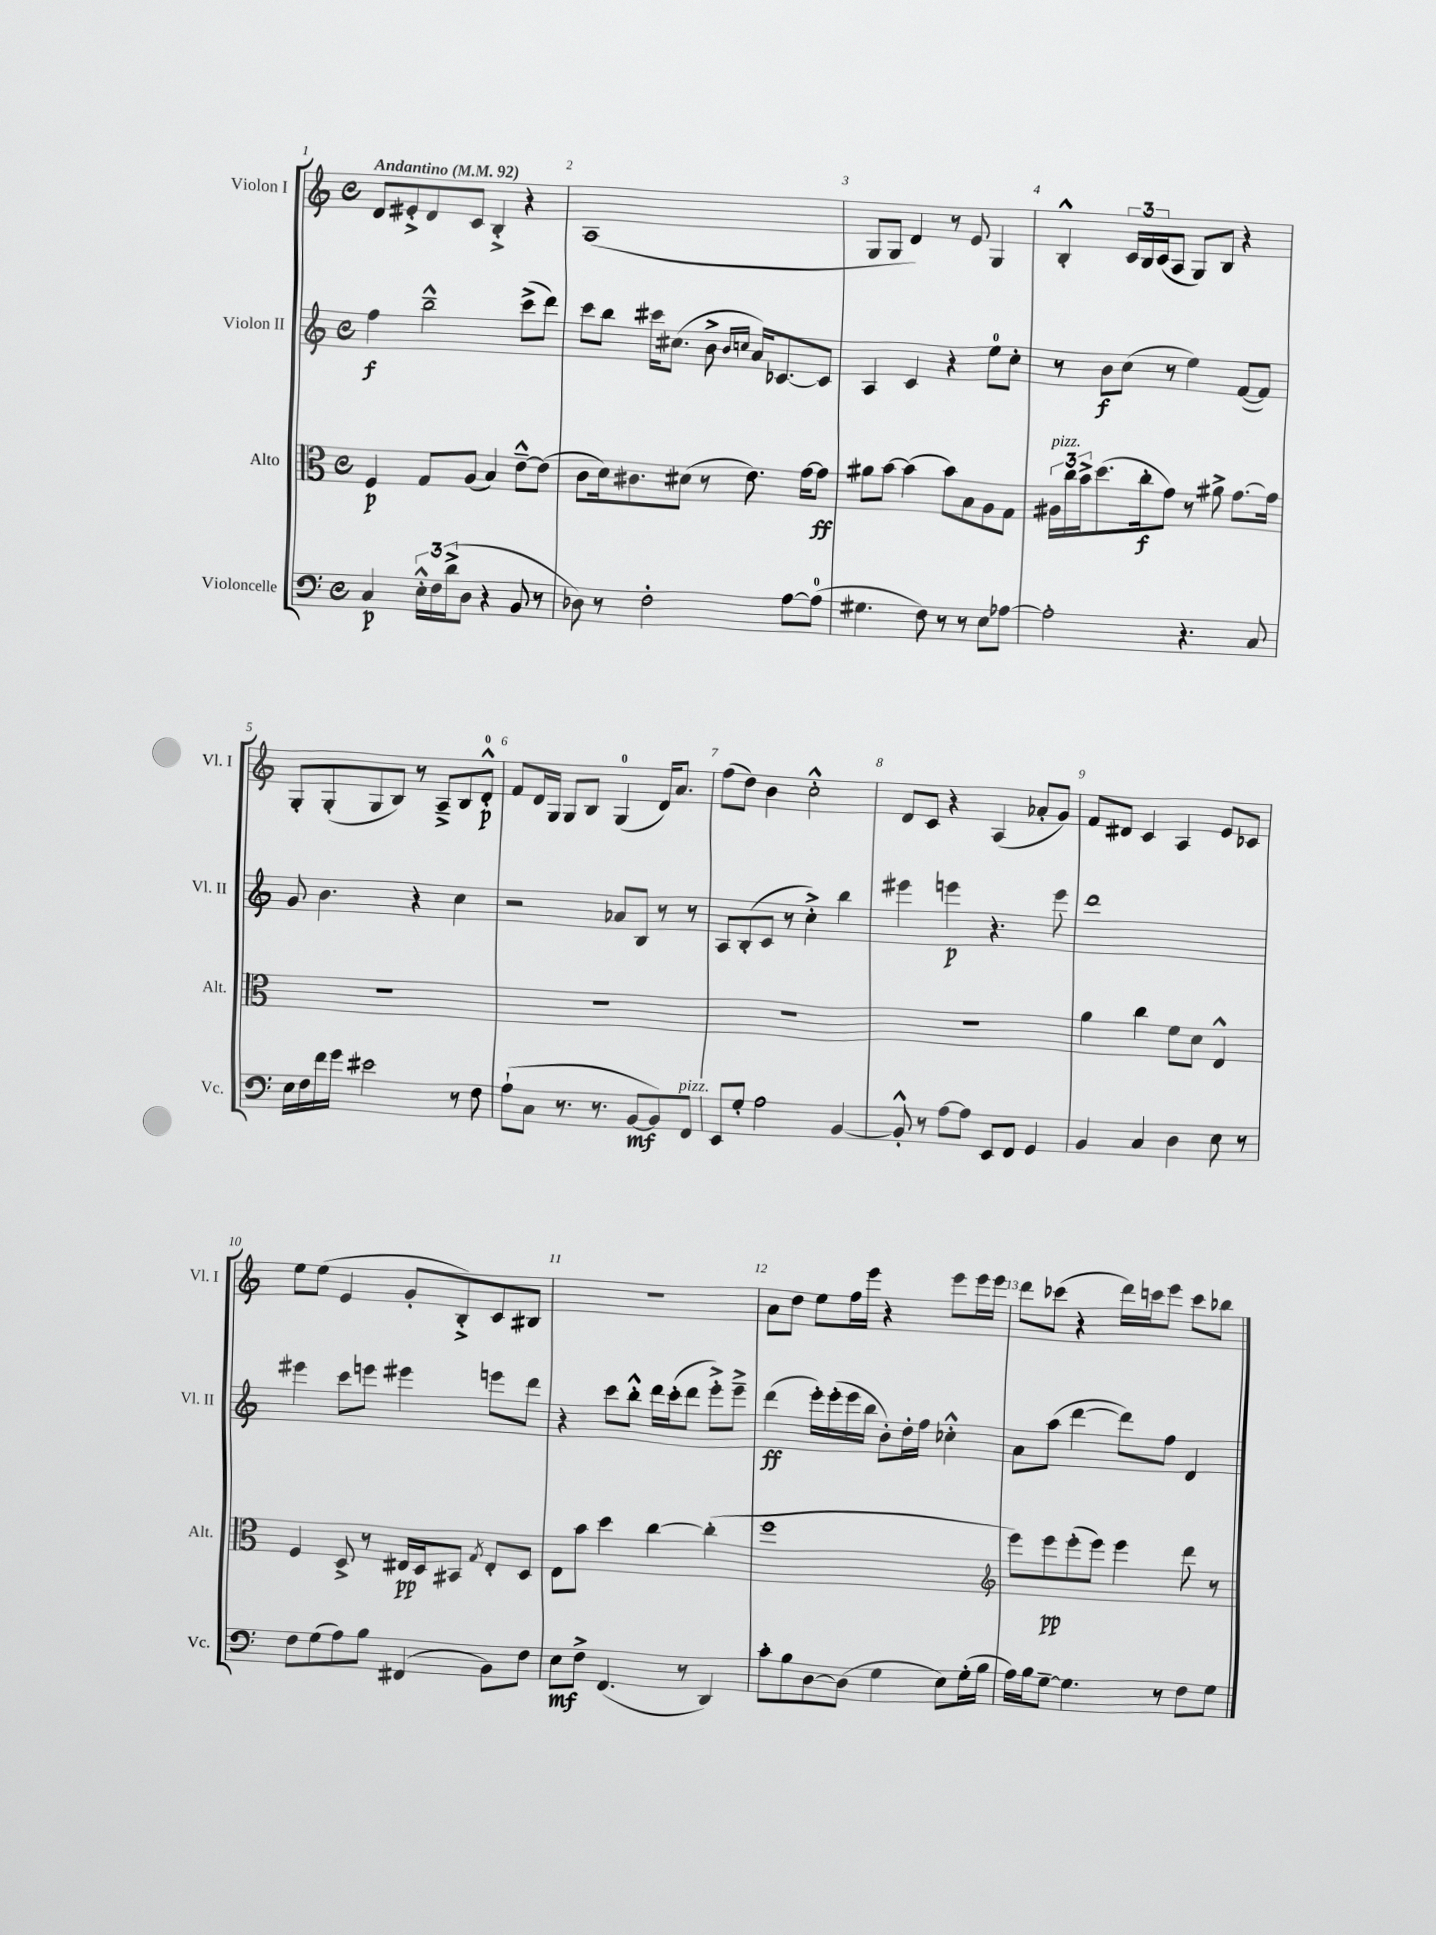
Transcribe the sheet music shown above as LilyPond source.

<<
\new StaffGroup <<
\new Staff = "s0" \with { instrumentName = "Violon I" shortInstrumentName = "Vl. I" } {
    \clef treble \key c \major \defaultTimeSignature \time 4/4 \tempo "Andantino" 4 = 92
    d'8 eis'8-.-> d'8 c'8 b4-.-> r4 |
    a1( |
    g8 g8 d'4) r8 e'8 g4 |
    b4-.-^ \tuplet 3/2 { c'16 b16 c'16( } a8 g8) b8 r4 |
    g8-. g8-.( g8 b8) r8 a8---> b8 d'8-0-.-^\p |
    f'8 d'16 g16 g8 b8 g4-0( d'16) a'8. |
    f''8( d''8) b'4 c''2-.-^ |
    d'8 c'8 r4 a4( aes'8-. g'8) |
    f'8 dis'8 c'4 a4 e'8 ces'8 |
    e''8 e''8( e'4 g'8-. b8-.->) c'8 bis8 |
    R1 |
    a'8 d''8 e''8 f''16 e'''16 r4 e'''8 e'''16 e'''16 |
    d'''8 ces'''8( r4 d'''16) c'''16 e'''8 c'''8 bes''8 \bar "|." |
}
\new Staff = "s1" \with { instrumentName = "Violon II" shortInstrumentName = "Vl. II" } {
    \clef treble \key c \major \defaultTimeSignature \time 4/4
    f''4\f b''2---^ c'''8->( d'''8) |
    c'''8 b''8 cis'''16 cis''8.( b'8-> \grace { b'16 c''16 } a'16) ces'8.~ ces'8 |
    a4 c'4 r4 e''8-0 c''8-. |
    r8 b'8\f c''8( r8 e''4) f'8~( f'8) |
    g'8 b'4. r4 c''4 |
    r2 aes'8 b8 r8 r8 |
    a8 b8-.( c'8 r8 c''4-.->) b''4 |
    eis'''4 e'''4\p r4. e'''8 |
    d'''1 |
    eis'''4 c'''8 e'''8 eis'''4 e'''8 d'''8 |
    r4 c'''8 b''8-.-^ d'''16 c'''16-.( d'''8 e'''8-.->) e'''8---> |
    d'''4\ff( e'''16-.) e'''16-.( e'''16 b''16 b'8-.) d''16-. f''16 ces''4-.-^ |
    a'8 a''8( d'''4~ d'''8) f''8 d'4 \bar "|." |
}
\new Staff = "s2" \with { instrumentName = "Alto" shortInstrumentName = "Alt." } {
    \clef alto \key c \major \defaultTimeSignature \time 4/4
    f4\p g8 a8( b4) e'8~---^ e'8( |
    c'8 d'16) cis'8. dis'8( r8 e'8.) g'16~ g'8\ff |
    ais'8 b'8~ b'4( b'8) b8 a8 g8 |
    \tuplet 3/2 { ais16^\markup { \italic "pizz." } c''16 b'16-> } d''8.( c''16-.\f g'8) r8 ais'8-> g'8.~ g'16 |
    R1 |
    R1 |
    R1 |
    R1 |
    a'4 c''4 f'8 d'8 e4-^ |
    f4 d8-> r8 eis16\pp d16 bis,8 \acciaccatura { g8 } eis8-. d8 |
    e8 b'8 d''4 c''4~ c''4-.( |
    f''1 |
    \clef treble e'''8) e'''8\pp e'''8-.( e'''8) e'''4 d'''8 r8 \bar "|." |
}
\new Staff = "s3" \with { instrumentName = "Violoncelle" shortInstrumentName = "Vc." } {
    \clef bass \key c \major \defaultTimeSignature \time 4/4
    c4\p \tuplet 3/2 { e16-.-^ f16 d'16->( } d8 r4 b,8 r8 |
    des8) r8 f2-. a8~ a8-0( |
    gis4. f8) r8 r8 e8 aes8~ |
    aes2-. r4. c8 |
    e16 f16 f'16 g'16 eis'2 r8 f8 |
    a8-!( c8 r8. r8. b,8~\mf b,8) f,8^\markup { \italic "pizz." } |
    e,8 g8-. a2 b,4~ |
    b,8-.-^ r8 a8~ a8 e,8 f,8 g,4 |
    b,4 c4 d4 e8 r8 |
    f8 g8( a8) b8 fis,4( b,8) f8 |
    e8\mf f8-> f,4.( r8 d,4) |
    c'8-. b8 d8~ d8( g4 e8) g16-.( b16 |
    a16) b16 g8~-- g4. r8 f8 g8 \bar "|." |
}
>>
>>
\layout { \context { \Score \override BarNumber.break-visibility = ##(#f #t #t) barNumberVisibility = #all-bar-numbers-visible } }
